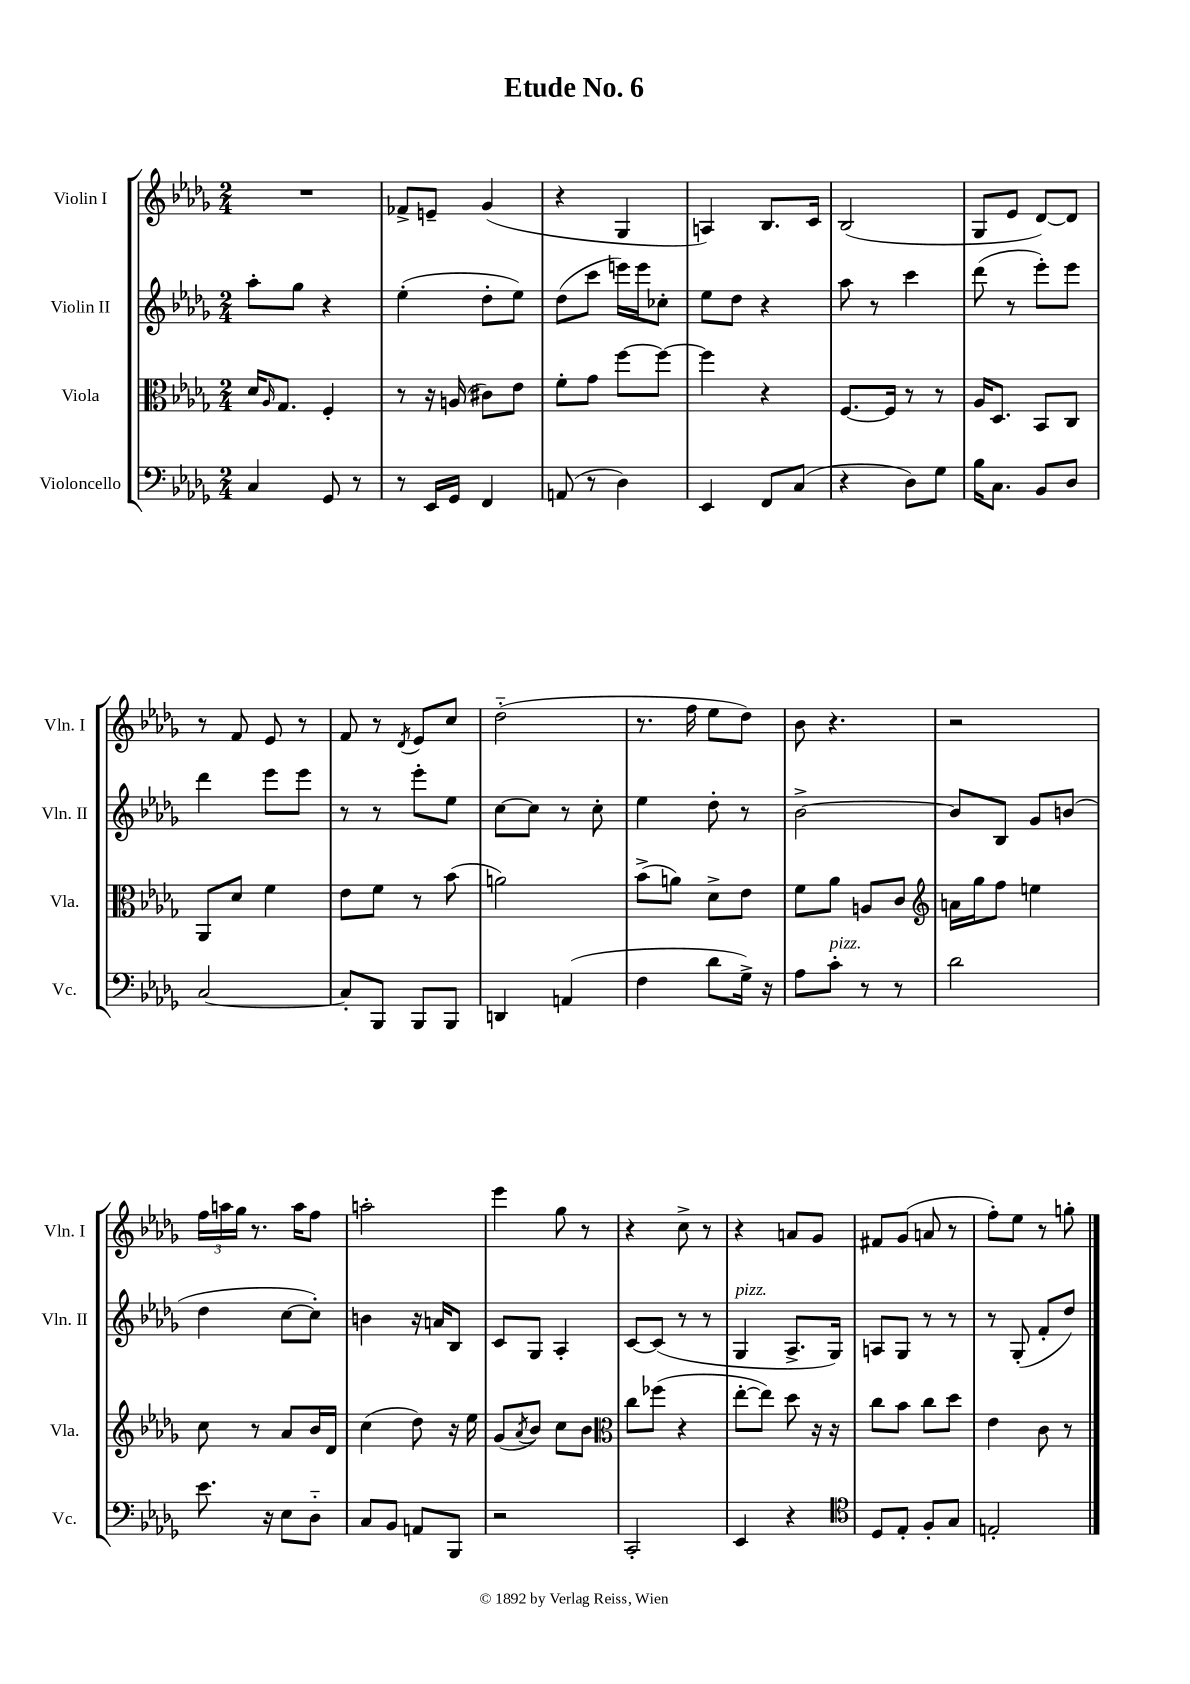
\header { title = "Etude No. 6" }
<<
\new StaffGroup <<
\new Staff = "s0" \with { instrumentName = "Violin I" shortInstrumentName = "Vln. I" } {
    \clef treble \key des \major \numericTimeSignature \time 2/4
    R2 |
    fes'8-> e'8-- ges'4( |
    r4 ges4 |
    a4) bes8. c'16 |
    bes2( |
    ges8 ees'8 des'8~) des'8 |
    r8 f'8 ees'8 r8 |
    f'8 r8 \acciaccatura { des'8 } ees'8 c''8 |
    des''2-_( |
    r8. f''16 ees''8 des''8) |
    bes'8 r4. |
    r2 |
    \tuplet 3/2 { f''16 a''16 ges''16 } r8. a''16 f''8 |
    a''2-. |
    ees'''4 ges''8 r8 |
    r4 c''8-> r8 |
    r4 a'8 ges'8 |
    fis'8 ges'8( a'8 r8 |
    f''8-.) ees''8 r8 g''8-. \bar "|." |
}
\new Staff = "s1" \with { instrumentName = "Violin II" shortInstrumentName = "Vln. II" } {
    \clef treble \key des \major \numericTimeSignature \time 2/4
    aes''8-. ges''8 r4 |
    ees''4-.( des''8-. ees''8) |
    des''8( c'''8 e'''16) e'''16 ces''8-. |
    ees''8 des''8 r4 |
    aes''8 r8 c'''4 |
    des'''8( r8 ees'''8-.) ees'''8 |
    des'''4 ees'''8 ees'''8 |
    r8 r8 ees'''8-. ees''8 |
    c''8~ c''8 r8 c''8-. |
    ees''4 des''8-. r8 |
    bes'2~-> |
    bes'8 bes8 ges'8 b'8( |
    des''4 c''8~ c''8-.) |
    b'4 r16 a'16 bes8 |
    c'8 ges8 aes4-. |
    c'8~ c'8( r8 r8 |
    ges4^\markup { \italic "pizz." } aes8.-> ges16) |
    a8 ges8 r8 r8 |
    r8 ges8-.( f'8-. des''8) \bar "|." |
}
\new Staff = "s2" \with { instrumentName = "Viola" shortInstrumentName = "Vla." } {
    \clef alto \key des \major \numericTimeSignature \time 2/4
    des'16 \grace { aes16 } ges8. f4-. |
    r8 r16 a16( cis'8) ees'8 |
    f'8-. ges'8 f''8~ f''8~ |
    f''4 r4 |
    f8.~ f16 r8 r8 |
    aes16 des8. bes,8 c8 |
    aes,8 des'8 f'4 |
    ees'8 f'8 r8 bes'8( |
    a'2) |
    bes'8->( a'8) des'8-> ees'8 |
    f'8 aes'8 a8 c'8 |
    \clef treble a'16 ges''16 f''8 e''4 |
    c''8 r8 aes'8 bes'16 des'16 |
    c''4( des''8) r16 ees''16 |
    ges'8( \acciaccatura { aes'8 } bes'8) c''8 bes'8 |
    \clef alto c''8 fes''8( r4 |
    ees''8~-. ees''8) des''8 r16 r16 |
    c''8 bes'8 c''8 des''8 |
    ees'4 c'8 r8 \bar "|." |
}
\new Staff = "s3" \with { instrumentName = "Violoncello" shortInstrumentName = "Vc." } {
    \clef bass \key des \major \numericTimeSignature \time 2/4
    c4 ges,8 r8 |
    r8 ees,16 ges,16 f,4 |
    a,8( r8 des4) |
    ees,4 f,8 c8( |
    r4 des8) ges8 |
    bes16 c8. bes,8 des8 |
    c2~ |
    c8-. bes,,8 bes,,8 bes,,8 |
    d,4 a,4( |
    f4 des'8 ges16->) r16 |
    aes8 c'8-.^\markup { \italic "pizz." } r8 r8 |
    des'2 |
    ees'8. r16 ees8 des8-_ |
    c8 bes,8 a,8 bes,,8 |
    r2 |
    c,2-. |
    ees,4 r4 |
    \clef tenor des8 ees8-. f8-. ges8 |
    e2-. \bar "|." |
}
>>
>>
\layout { \context { \Score \remove "Bar_number_engraver" } }
